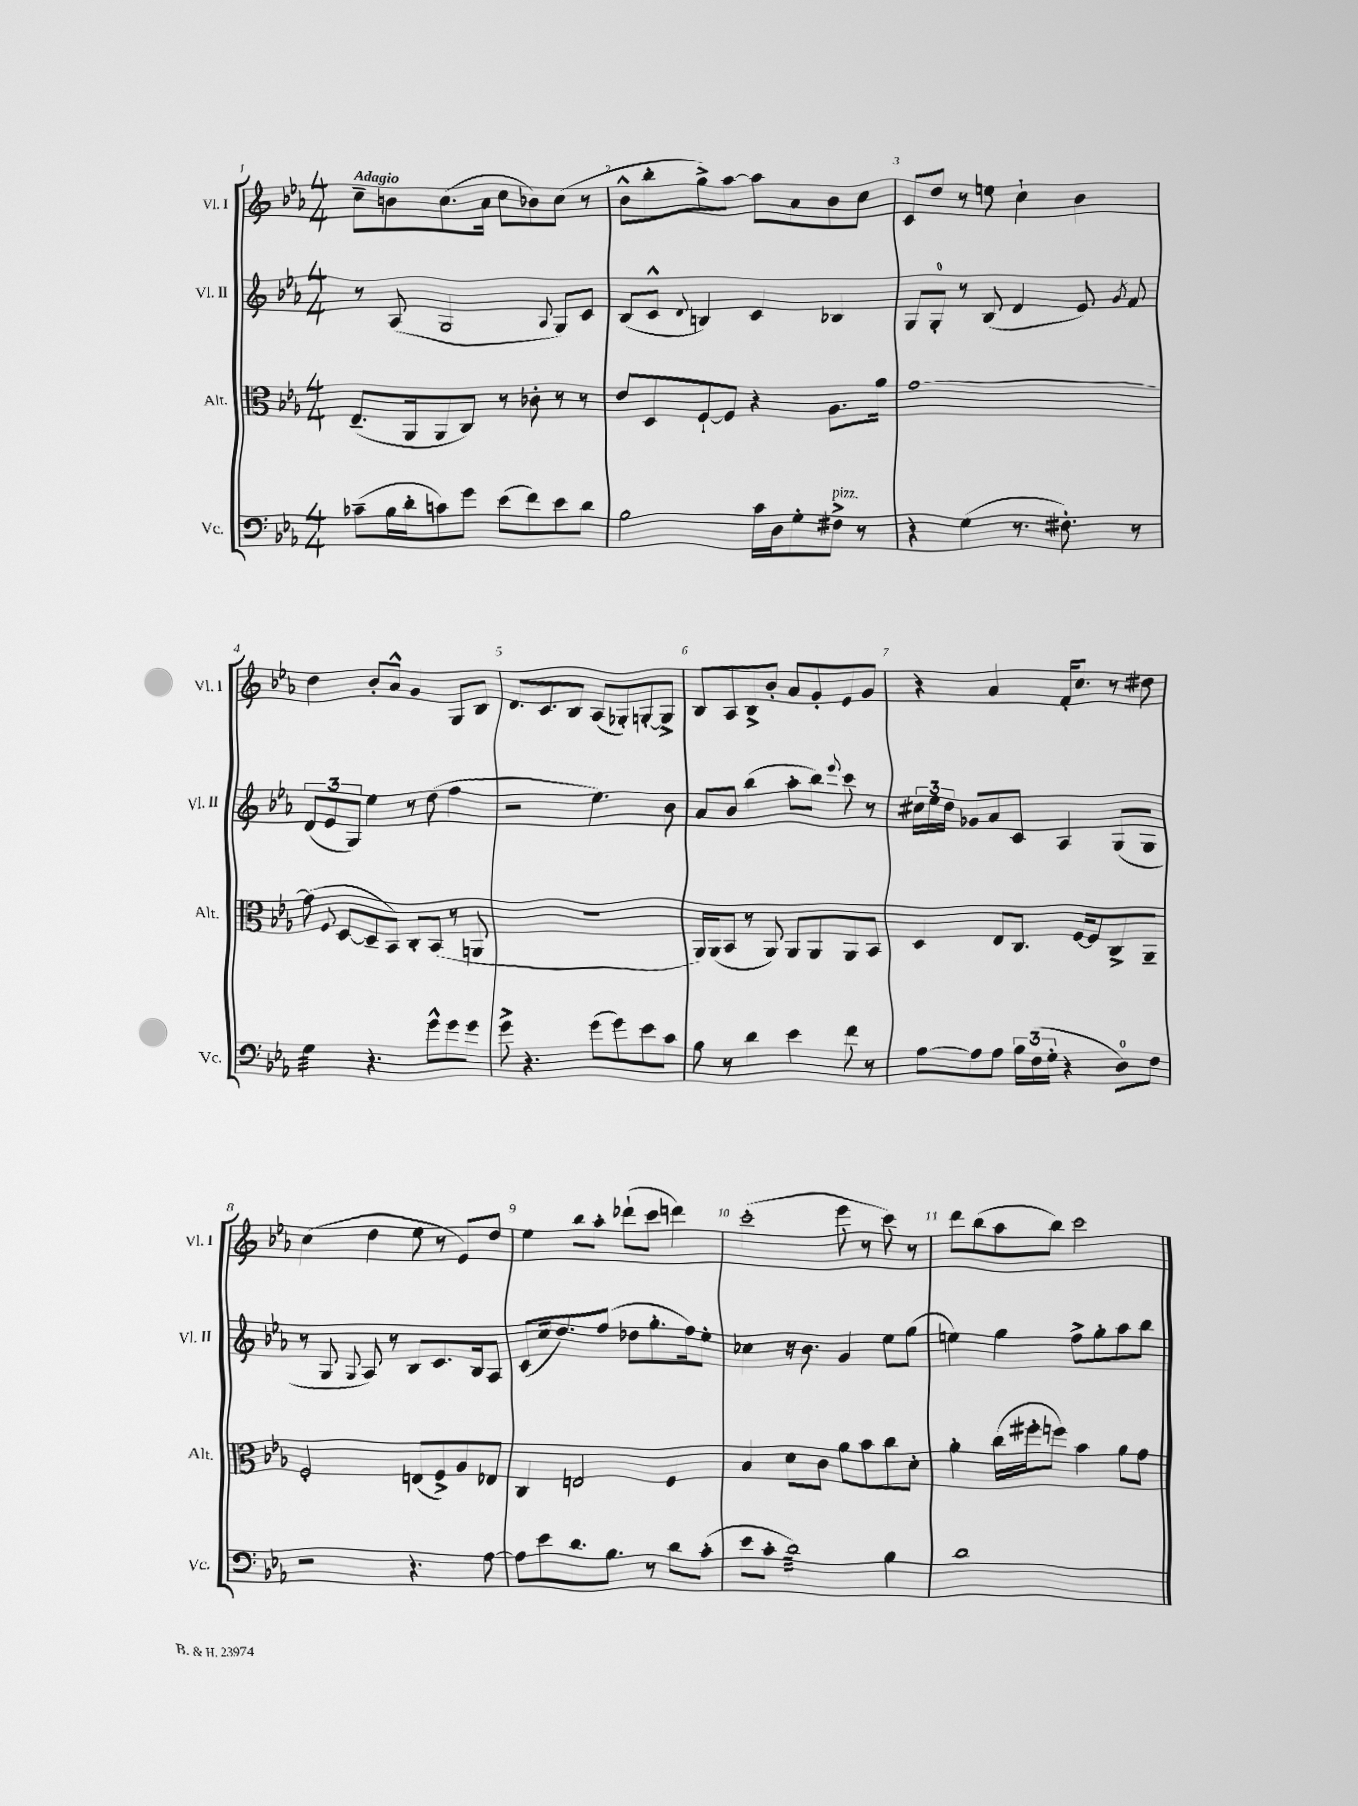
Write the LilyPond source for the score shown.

<<
\new StaffGroup <<
\new Staff = "s0" \with { instrumentName = "Vl. I" shortInstrumentName = "Vl. I" } {
    \clef treble \key ees \major \numericTimeSignature \time 4/4 \tempo "Adagio"
    \autoBeamOff c''8[-- b'8 c''8.( aes'16] c''8[ bes'8) c''8]( r8 |
    bes'8[-^ bes''8-. g''8->) aes''8]~ aes''8[ aes'8 bes'8 c''8] |
    c'8[ d''8] r8 e''8 c''4-! bes'4 |
    d''4 bes'8[-. aes'8]-^ g'4 g8[ bes8] |
    d'8.[ c'8. bes8] aes8[( ges8-.) g8~-. g8]-> |
    bes8[ aes8 bes8-> bes'8]-. aes'8[ g'8-. ees'8 g'8] |
    r4 aes'4 f'16[-. c''8.] r8 dis''8 |
    c''4( d''4 ees''8 r8 ees'8[) d''8] |
    ees''4 bes''8[ aes''8]-. des'''8[-!( c'''8] d'''4) |
    c'''2-.( ees'''8 r8 c'''8) r8 |
    d'''8[ bes''8( aes''8 bes''8]) c'''2 \bar "|." |
}
\new Staff = "s1" \with { instrumentName = "Vl. II" shortInstrumentName = "Vl. II" } {
    \clef treble \key ees \major \numericTimeSignature \time 4/4
    \autoBeamOff r8 aes8( g2 \appoggiatura { aes8 } g8[) c'8] |
    bes8[( c'8]-^ \appoggiatura { d'8 } b4) c'4 bes4 |
    g8[ g8]-0-. r8 bes8( d'4 ees'8) \acciaccatura { g'8 } f'8 |
    \tuplet 3/2 { d'8[( ees'8 g8]) } ees''4 r8 d''8( f''4 |
    r2 ees''4.) bes'8 |
    aes'8[ bes'8] bes''4( aes''8[-. bes''8]) \appoggiatura { ees'''8 } c'''8 r8 |
    \tuplet 3/2 { cis''16[ ees''16 d''16] } ges'8[ aes'8 c'8] aes4 g8[( g8] |
    r8 g8 \appoggiatura { g8 } aes8) r8 bes8[ c'8. bes16 aes8] |
    c'8[( c''16 d''8.) f''8]( des''8[ g''8.-. f''16) ees''8]-. |
    ces''4 r16 bes'8. g'4 ees''8[ g''8]( |
    e''4) g''4 f''8[-> g''8-. aes''8 bes''8] \bar "|." |
}
\new Staff = "s2" \with { instrumentName = "Alt." shortInstrumentName = "Alt." } {
    \clef alto \key ees \major \numericTimeSignature \time 4/4
    \autoBeamOff ees8.[--( aes,16 aes,8 c8]) r8 ces'8-. r8 r8 |
    ees'8[ d8 f8~-! f8] r4 aes8.[ aes'16] |
    g'1~ |
    g'8( \appoggiatura { f8 } d8[~ d8-- bes,8]) c8[-. bes,8]( r8 a,8 |
    r1 |
    aes,16[) aes,16( bes,8] r8 aes,8) aes,8[ aes,8 aes,8 bes,8] |
    d4 ees8[ c8.] f16[~ f8 c8-> aes,8]-- |
    f2-. e8[( f8->) aes8 ees8] |
    c4 e2 f4 |
    bes4 d'8[ c'8] aes'8[ bes'8 c''8 d'8]-. |
    aes'4-. c''16[( fis''16-. f''8]) bes'4 aes'8[ g'8] \bar "|." |
}
\new Staff = "s3" \with { instrumentName = "Vc." shortInstrumentName = "Vc." } {
    \clef bass \key ees \major \numericTimeSignature \time 4/4
    \autoBeamOff ces'8[--( bes16 d'16-. c'8) g'8] ees'8[( f'8) ees'8 d'8] |
    bes2 c'16[ d16 g8-. fis8]->^\markup { \italic "pizz." } r8 |
    r4 g4( r8. fis8.-.) r8 |
    g4:32 r4. g'8[-^ g'8 g'8] |
    g'8-> r4. g'8[( g'8) ees'8 c'8] |
    bes8 r8 d'4 ees'4 f'8 r8 |
    aes8[~ aes8 aes8] \tuplet 3/2 { bes16[ f16( g16]-. } r4 d8[-0) f8] |
    r2 r4. aes8~ |
    aes8[ ees'8 d'8. bes8.] r8 d'8[ c'8]-.( |
    ees'8[ c'8]-. d'2:32) bes4 |
    d'1 \bar "|." |
}
>>
>>
\layout { \context { \Score \override BarNumber.break-visibility = ##(#f #t #t) barNumberVisibility = #all-bar-numbers-visible } }
